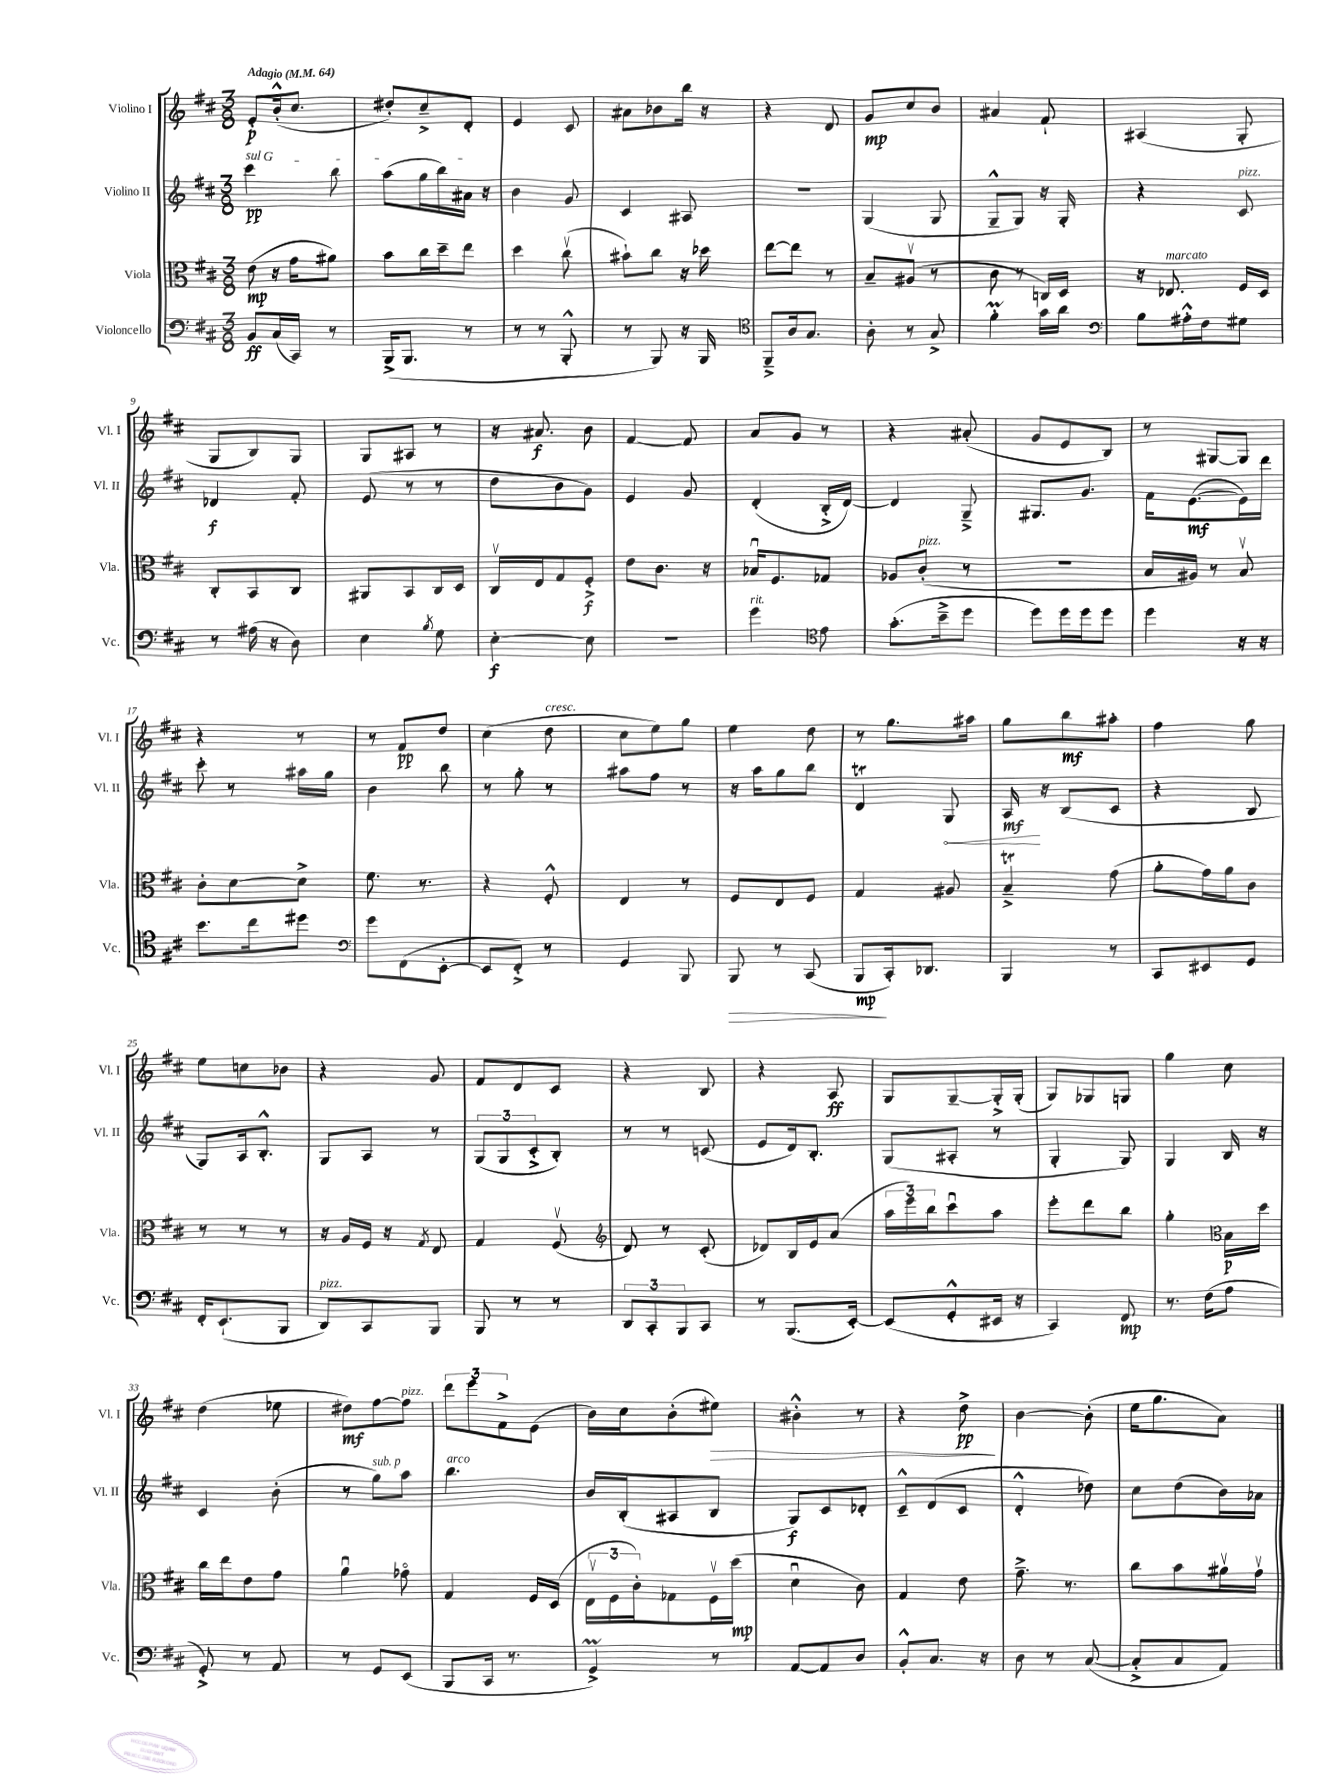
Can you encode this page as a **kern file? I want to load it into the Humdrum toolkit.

**kern	**kern	**kern	**kern
*staff4	*staff3	*staff2	*staff1
*clefF4	*clefC3	*clefG2	*clefG2
*k[f#c#]	*k[f#c#]	*k[f#c#]	*k[f#c#]
*M3/8	*M3/8	*M3/8	*M3/8
*MM64	*MM64	*MM64	*MM64
8BB	(8e	4ccc#	8e'
(16C#	16r	.	(16b'^^
16CC#)	16g	.	8.cc#
8r	8a#)	8bb	.
=	=	=	=
(16BBB^	8b	(8aa	8dd#')
8.BBB	.	.	.
.	16cc#	16gg	8cc#~^
.	16dd~	16bb)	.
8r	8ee	16a#	8d'
.	.	16r	.
=	=	=	=
8r	4dd	4b	4e
8r	.	.	.
8BBB'^^	(8cc#v	8g	8c#
=	=	=	=
8r	8b#`)	4c#	8a#
8BBB)	8cc#	.	8b-
16r	16r	8A#	16bb
16BBB	16dd-	.	16r
=	=	=	=
*clefC4	*	*	*
8FF#~^	[8ee	4.r	4r
16A	8ee]	.	.
8.G	.	.	.
.	8r	.	8d
=	=	=	=
8A'	8B~	(4G	8g
8r	(8A#v	.	8cc#
8G^	8r	8G	8b
=	=	=	=
4f#'	8c#	8G~^^	4a#
.	8r	8G)	.
16g	16C)	16r	8f#`
16a	16D	16G'	.
=	=	=	=
*clefF4	*	*	*
8B	16r	4r	(4A#
.	8.E-	.	.
16A#'^^	.	.	.
16F#	.	.	.
8G#	16F#	8c#	8G'
.	16D	.	.
=	=	=	=
8r	8C#'	4d-	8G
(16A#	8BB	.	8B)
16r	.	.	.
8D)	8C#	8f#'	8G
=	=	=	=
4E	8AA#	(8e	8G
.	8BB	8r	8A#
8qB	.	.	.
8G	16C#	8r	8r
.	16D	.	.
=	=	=	=
[4E'	16C#v	8dd	16r
.	16E	.	8.a#
.	8G	8b	.
8E]	8F#'^	8g)	8b
=	=	=	=
4.r	8e	4e	[4f#
.	8.c#	.	.
.	.	8g	8f#]
.	16r	.	.
=	=	=	=
4g	16B-u	(4d'	8a
.	8.F#	.	.
.	.	.	8g
*clefC4	*	*	*
8e	8G-	16B'^	8r
.	.	[16d)	.
=	=	=	=
(8.g'	8A-	4d]	4r
.	(8c#'	.	.
16b~^	.	.	.
8dd	8r	8G~^	(8a#'
=	=	=	=
8dd)	4.r	8.G#	8g
16dd	.	.	8e
16dd	.	8.g	.
8dd	.	.	8B)
=	=	=	=
4dd	16B	16f#	8r
.	16A#)	([8.e	.
.	8r	.	[8G#
16r	8Bv	16e])	8G#]
16r	.	16ddd	.
=	=	=	=
8.b	8c#'	8ccc#'	4r
.	[8d	8r	.
16cc#	.	.	.
8dd#	8d^]	16aa#	8r
.	.	16gg	.
=	=	=	=
*clefF4	*	*	*
8g	8.f#	4b	8r
(8FF#	.	.	8f#
.	8.r	.	.
[8EE'	.	8bb	8dd
=	=	=	=
8EE]	4r	8r	(4cc#
8FF#'^)	.	8gg'	.
8r	8F#'^^	8r	8dd
=	=	=	=
4GG	4E	8aa#	8cc#
.	.	8ff#	8ee)
8BBB	8r	8r	8gg
=	=	=	=
8BBB	8F#	16r	4ee
.	.	16aa	.
8r	8E	8gg	.
(8CC#	8F#	8bb	8dd
=	=	=	=
8BBB	4G	4d	8r
16CC#')	.	.	8.gg
8.DD-	.	.	.
.	8A#	8G	.
.	.	.	16aa#
=	=	=	=
4BBB	4B~^	16A	8gg
.	.	16r	.
.	.	(8B	8bb
8r	(8g	8c#	8aa#'
=	=	=	=
8CC#	8a'	4r	4ff#
8EE#	16g)	.	.
.	16a	.	.
8GG	8c#	8B	8gg
=	=	=	=
16FF#'	8r	8G)	8ee
(8.EE`	.	.	.
.	8r	16A	8cc
.	.	8.B'^^	.
8BBB	8r	.	8b-
=	=	=	=
8DD)	16r	8G	4r
.	16A	.	.
8CC#	16F#	8A	.
.	16r	.	.
.	8qG	.	.
8BBB	8E	8r	8g
=	=	=	=
8BBB	4G	(12G	8f#
.	.	12G	.
8r	.	.	8d
.	.	12c#'^	.
8r	(8F#v	8B')	8c#
=	=	=	=
*	*clefG2	*	*
12DD	8d)	8r	4r
12CC#'	.	.	.
.	8r	8r	.
12BBB	.	.	.
8CC#	(8c#'	(8c	8B
=	=	=	=
8r	8d-)	8e	4r
(8.BBB	16B	16d)	.
.	16e	8.B'	.
.	(8a	.	8A
[16EE')	.	.	.
=	=	=	=
(8EE]	24aa	(8G	8G
.	24eee)	.	.
.	24bb	.	.
8GG'^^	8ccc#u	8A#'	[8G~
16EE#	8aa	8r	16G'^]
16r	.	.	(16G'
=	=	=	=
4CC#)	8eee'	4G'	8G)
.	8ddd	.	8G-
8FF#	8bb	8G)	8G
=	=	=	=
8.r	4gg'	4G	4gg
(16F#	.	.	.
*	*clefC3	*	*
8A	16B	16B	8cc#
.	16dd	16r	.
=	=	=	=
8GG'^)	16cc#	4c#	(4dd
.	16ee	.	.
8r	8e	.	.
8AA	8g	(8b'	8ee-
=	=	=	=
8r	4au	8r	8dd#)
8GG	.	8gg)	[8ff#
(8EE	8g-o	8aa	8ff#]
=	=	=	=
8BBB	4G	4.bb	12ddd
.	.	.	12eee
16CC#	.	.	.
.	.	.	12f#^
8.r	.	.	.
.	16F#	.	(8e
.	(16D	.	.
=	=	=	=
4GG^)	24Ev	16b	16b)
.	24F#	.	.
.	.	(16B'	16cc#
.	24c#')	.	.
.	8G-	8A#	(8b'
8r	16F#v	8B	8ee#)
.	(16dd	.	.
=	=	=	=
[8AA	4du	8G)	4b#'^^
8AA]	.	8c#	.
8D	8c#)	8d-'	8r
=	=	=	=
8BB'^^	4G	8c#~^^	4r
8.C#	.	(8d	.
.	8e	8c#	8dd^
16r	.	.	.
=	=	=	=
8D	8.g~^	4d'^^	[4b
8r	.	.	.
.	8.r	.	.
([8C#	.	8dd-)	(8b']
=	=	=	=
8C#'^]	8cc#	8cc#	16ee
.	.	.	8.gg
8C#	8b	(8dd	.
8AA)	16a#v	16b)	8a)
.	16gv	16a-	.
==	==	==	==
*-	*-	*-	*-
